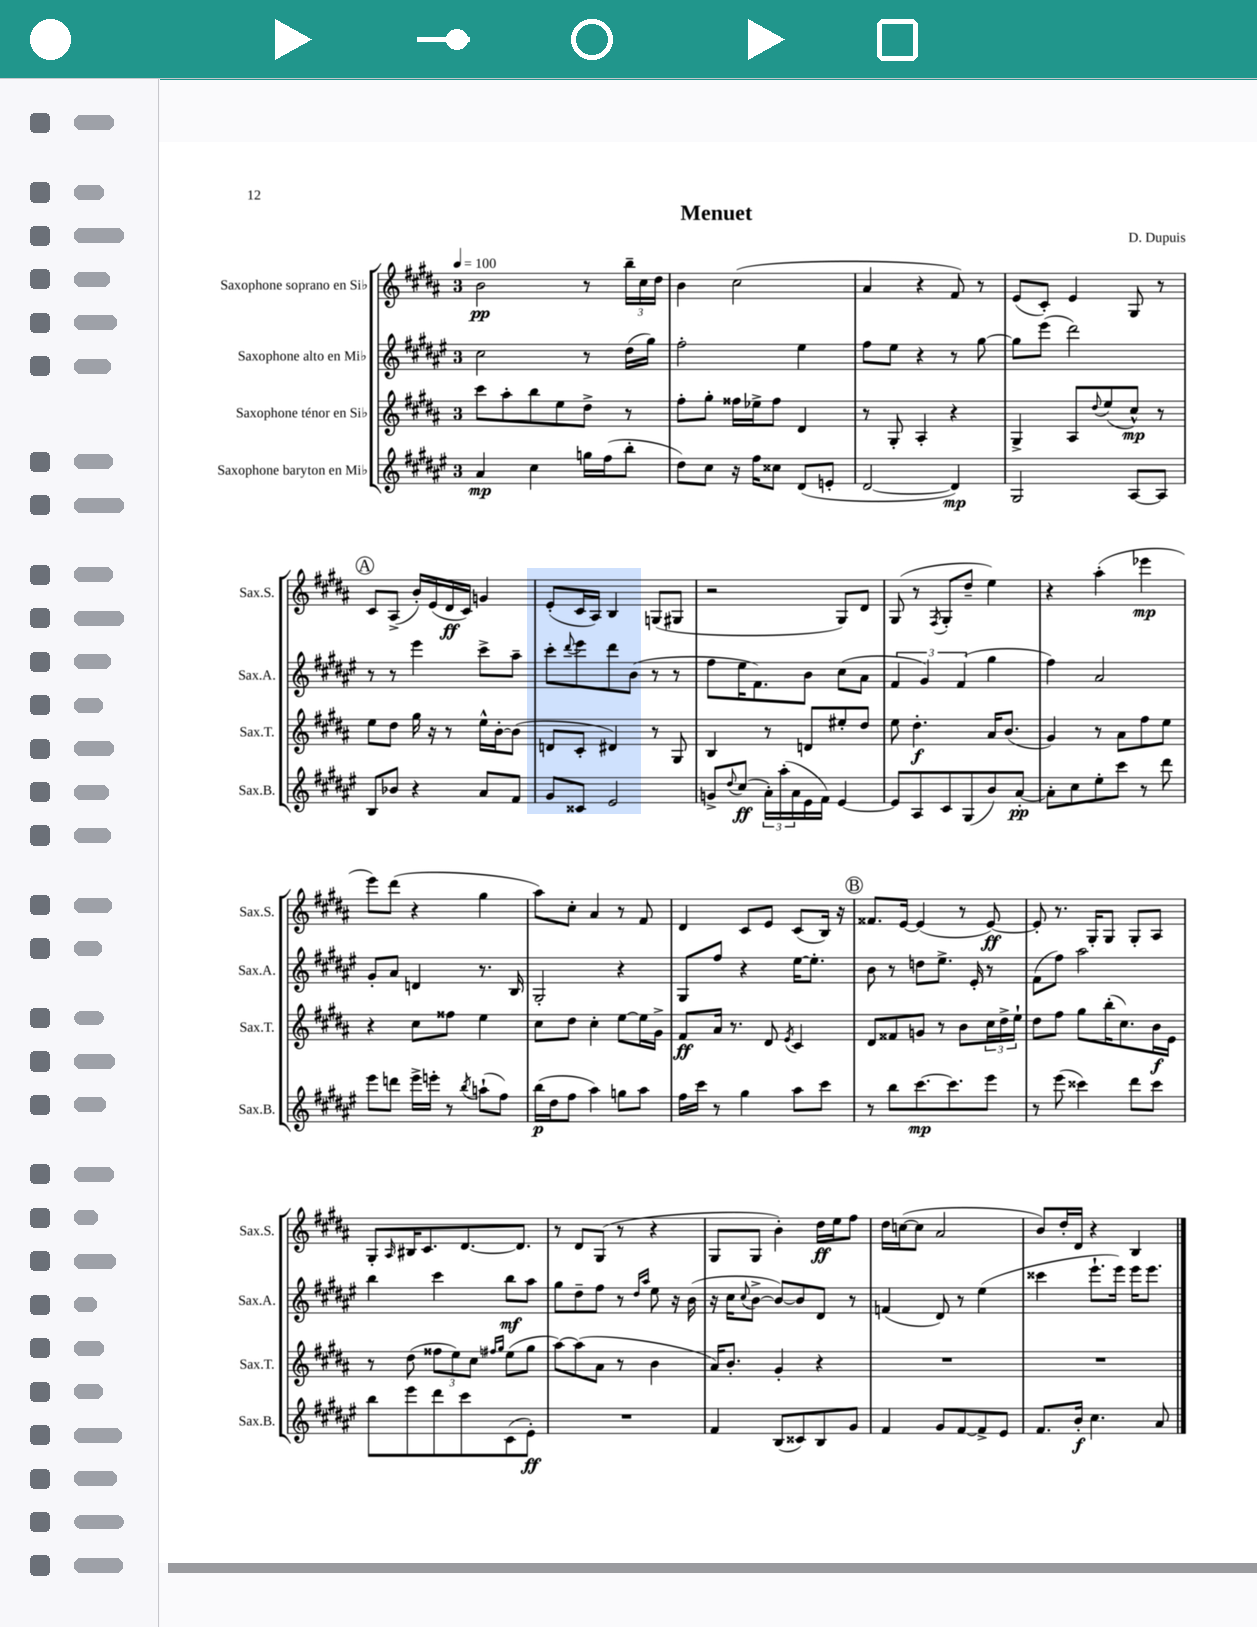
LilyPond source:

\header { title = "Menuet" composer = "D. Dupuis" }
<<
\new StaffGroup <<
\new Staff = "s0" \with { instrumentName = "Saxophone soprano en Sib" shortInstrumentName = "Sax.S." } {
    \clef treble \key b \major \once \override Staff.TimeSignature.style = #'single-digit \time 3/4 \tempo 4 = 100
    b'2\pp r8 \tuplet 3/2 { b''16-- cis''16 dis''16 } |
    b'4 cis''2( |
    ais'4 r4 fis'8) r8 |
    e'8( cis'8-.) e'4 gis8 r8 |
    \mark \markup { \circle "A" } cis'8 ais8->( b'16-.) e'16( dis'16\ff cis'16) g'4 |
    e'8-.( cis'16 ais16) b4 g8( gis8 |
    r2 gis8) dis'8 |
    gis8( r8 \acciaccatura { fis8 } gis8-. dis''8-- e''4) |
    r4 ais''4-.( ees'''4\mp |
    e'''8) dis'''8( r4 gis''4 |
    ais''8) cis''8-. ais'4 r8 fis'8 |
    dis'4 cis'8 e'8 cis'8( b16) r16 |
    \mark \markup { \circle "B" } fisis'8. e'16~ e'4( r8 e'8~\ff) |
    e'8-. r8. gis16-. gis8 gis8-. ais8 |
    gis8-. \grace { ais16 } bis16 cis'8. dis'8.~ dis'8. |
    r8 dis'8 gis8( r8 r4 |
    gis8 gis8 b'4-.) dis''16\ff e''16 fis''8 |
    dis''16 c''16~( c''8 ais'2 |
    b'8) dis''16-. dis'16 r4 b4 \bar "|." |
}
\new Staff = "s1" \with { instrumentName = "Saxophone alto en Mib" shortInstrumentName = "Sax.A." } {
    \clef treble \key fis \major \once \override Staff.TimeSignature.style = #'single-digit \time 3/4
    cis''2 r8 dis''16( gis''16) |
    fis''2-. eis''4 |
    fis''8 eis''8 r4 r8 gis''8~ |
    gis''8 eis'''8( dis'''2) |
    \mark \markup { \circle "A" } r8 r8 eis'''4 cis'''8-> ais''8-- |
    cis'''8-. \appoggiatura { dis'''8 } eis'''8 dis'''8 b'8( r8 r8 |
    fis''8 eis''16 fis'8.) b'8 cis''8( ais'8 |
    \tuplet 3/2 { fis'4 gis'4) fis'4( } gis''4 |
    fis''4) ais'2 |
    gis'8-. ais'8 d'4 r8. b16 |
    gis2-. r4 |
    gis8 fis''8 r4 eis''16~ eis''8.-. |
    \mark \markup { \circle "B" } b'8 r8 d''8 eis''8.-> eis'16-. r8 |
    fis'8( fis''8) ais''2 |
    b''4 cis'''4 b''8\mf ais''8 |
    gis''8 dis''8-- fis''8 r8 \grace { dis''16 ais''16 } eis''8 r16 b'16( |
    r16 cis''16 \appoggiatura { cis''8 } b'8~-> b'8~) b'8 dis'8 r8 |
    f'4( dis'8) r8 eis''4( |
    cisis'''4 eis'''8.-! eis'''16) eis'''16 eis'''8. \bar "|." |
}
\new Staff = "s2" \with { instrumentName = "Saxophone ténor en Sib" shortInstrumentName = "Sax.T." } {
    \clef treble \key b \major \once \override Staff.TimeSignature.style = #'single-digit \time 3/4
    cis'''8 ais''8-. b''8 e''8 dis''8-> r8 |
    fis''8-. gis''8-. fisis''16 ees''16-> fisis''8 dis'4 |
    r8 gis8-. ais4-. r4 |
    gis4-> ais8 \appoggiatura { dis''8 } e''8( cis''8-^\mp) r8 |
    \mark \markup { \circle "A" } e''8 dis''8 gis''16 r16 r8 e''16-^ b'16~-. b'8( |
    d'8 cis'8-. dis'4) r8 gis8 |
    b4 r8 d'8 eis''8-. dis''8 |
    e''8 dis''4.-.\f ais'16 b'8.( |
    gis'4) r8 ais'8 fis''8 e''8 |
    r4 cis''8 fisis''8 e''4 |
    cis''8 dis''8 cis''4-. e''8~ e''16 gis'16-> |
    fis'8\ff ais'16 r8. dis'8 \acciaccatura { e'8 } cis'4 |
    \mark \markup { \circle "B" } dis'8 fisis'8 g'8 r8 b'8 \tuplet 3/2 { cis''16 dis''16-> e''16-! } |
    dis''8 fis''8 gis''8 b''16-.( cis''8.) b'16\f e'16 |
    r8 dis''8( \tuplet 3/2 { fisis''8 e''8) cis''8 } \grace { fis''16 gis''16 } e''8( gis''8 |
    ais''8~) ais''8( ais'8 r8 b'4 |
    ais'16) b'8.-. gis'4-. r4 |
    R2. |
    R2. \bar "|." |
}
\new Staff = "s3" \with { instrumentName = "Saxophone baryton en Mib" shortInstrumentName = "Sax.B." } {
    \clef treble \key fis \major \once \override Staff.TimeSignature.style = #'single-digit \time 3/4
    ais'4\mp cis''4 g''16 fis''16( b''8-. |
    dis''8) cis''8 r16 fis''16 cisis''8 dis'8( e'8-. |
    dis'2~ dis'4\mp) |
    gis2 ais8~ ais8 |
    \mark \markup { \circle "A" } b8 bes'8 r4 ais'8 fis'8 |
    gis'8 cisis'8 eis'2 |
    g'8-> \appoggiatura { dis''8 } cis''8\ff( \tuplet 3/2 { ais'16-.) ais''16-.( ais'16 } eis'16 fis'16) eis'4~ |
    eis'8 ais8 cis'8 gis8( b'8) ais'8~-.\pp |
    ais'8-. cis''8 eis''8-. cis'''8 r8 dis'''8 |
    eis'''8 d'''8 eis'''16-> e'''16-. r8 \acciaccatura { b''8 } a''8-!( fis''8) |
    b''16\p( dis''16 fis''8 ais''4) g''8 ais''8 |
    fis''16 cis'''16 r8 gis''4 ais''8 cis'''8 |
    \mark \markup { \circle "B" } r8 b''8 cis'''8.~\mp cis'''8. eis'''8 |
    r8 eis'''8( cisis'''4) dis'''8 cisis'''8 |
    b''8 eis'''8 dis'''8 cis'''8 cis'8( eis'8-.\ff) |
    R2. |
    fis'4 b8( cisis'8) b8 gis'8 |
    fis'4 gis'8 fis'8~ fis'8-> eis'8 |
    fis'8. b'16-.\f cis''4. ais'8 \bar "|." |
}
>>
>>
\layout { \context { \Score \remove "Bar_number_engraver" } }
